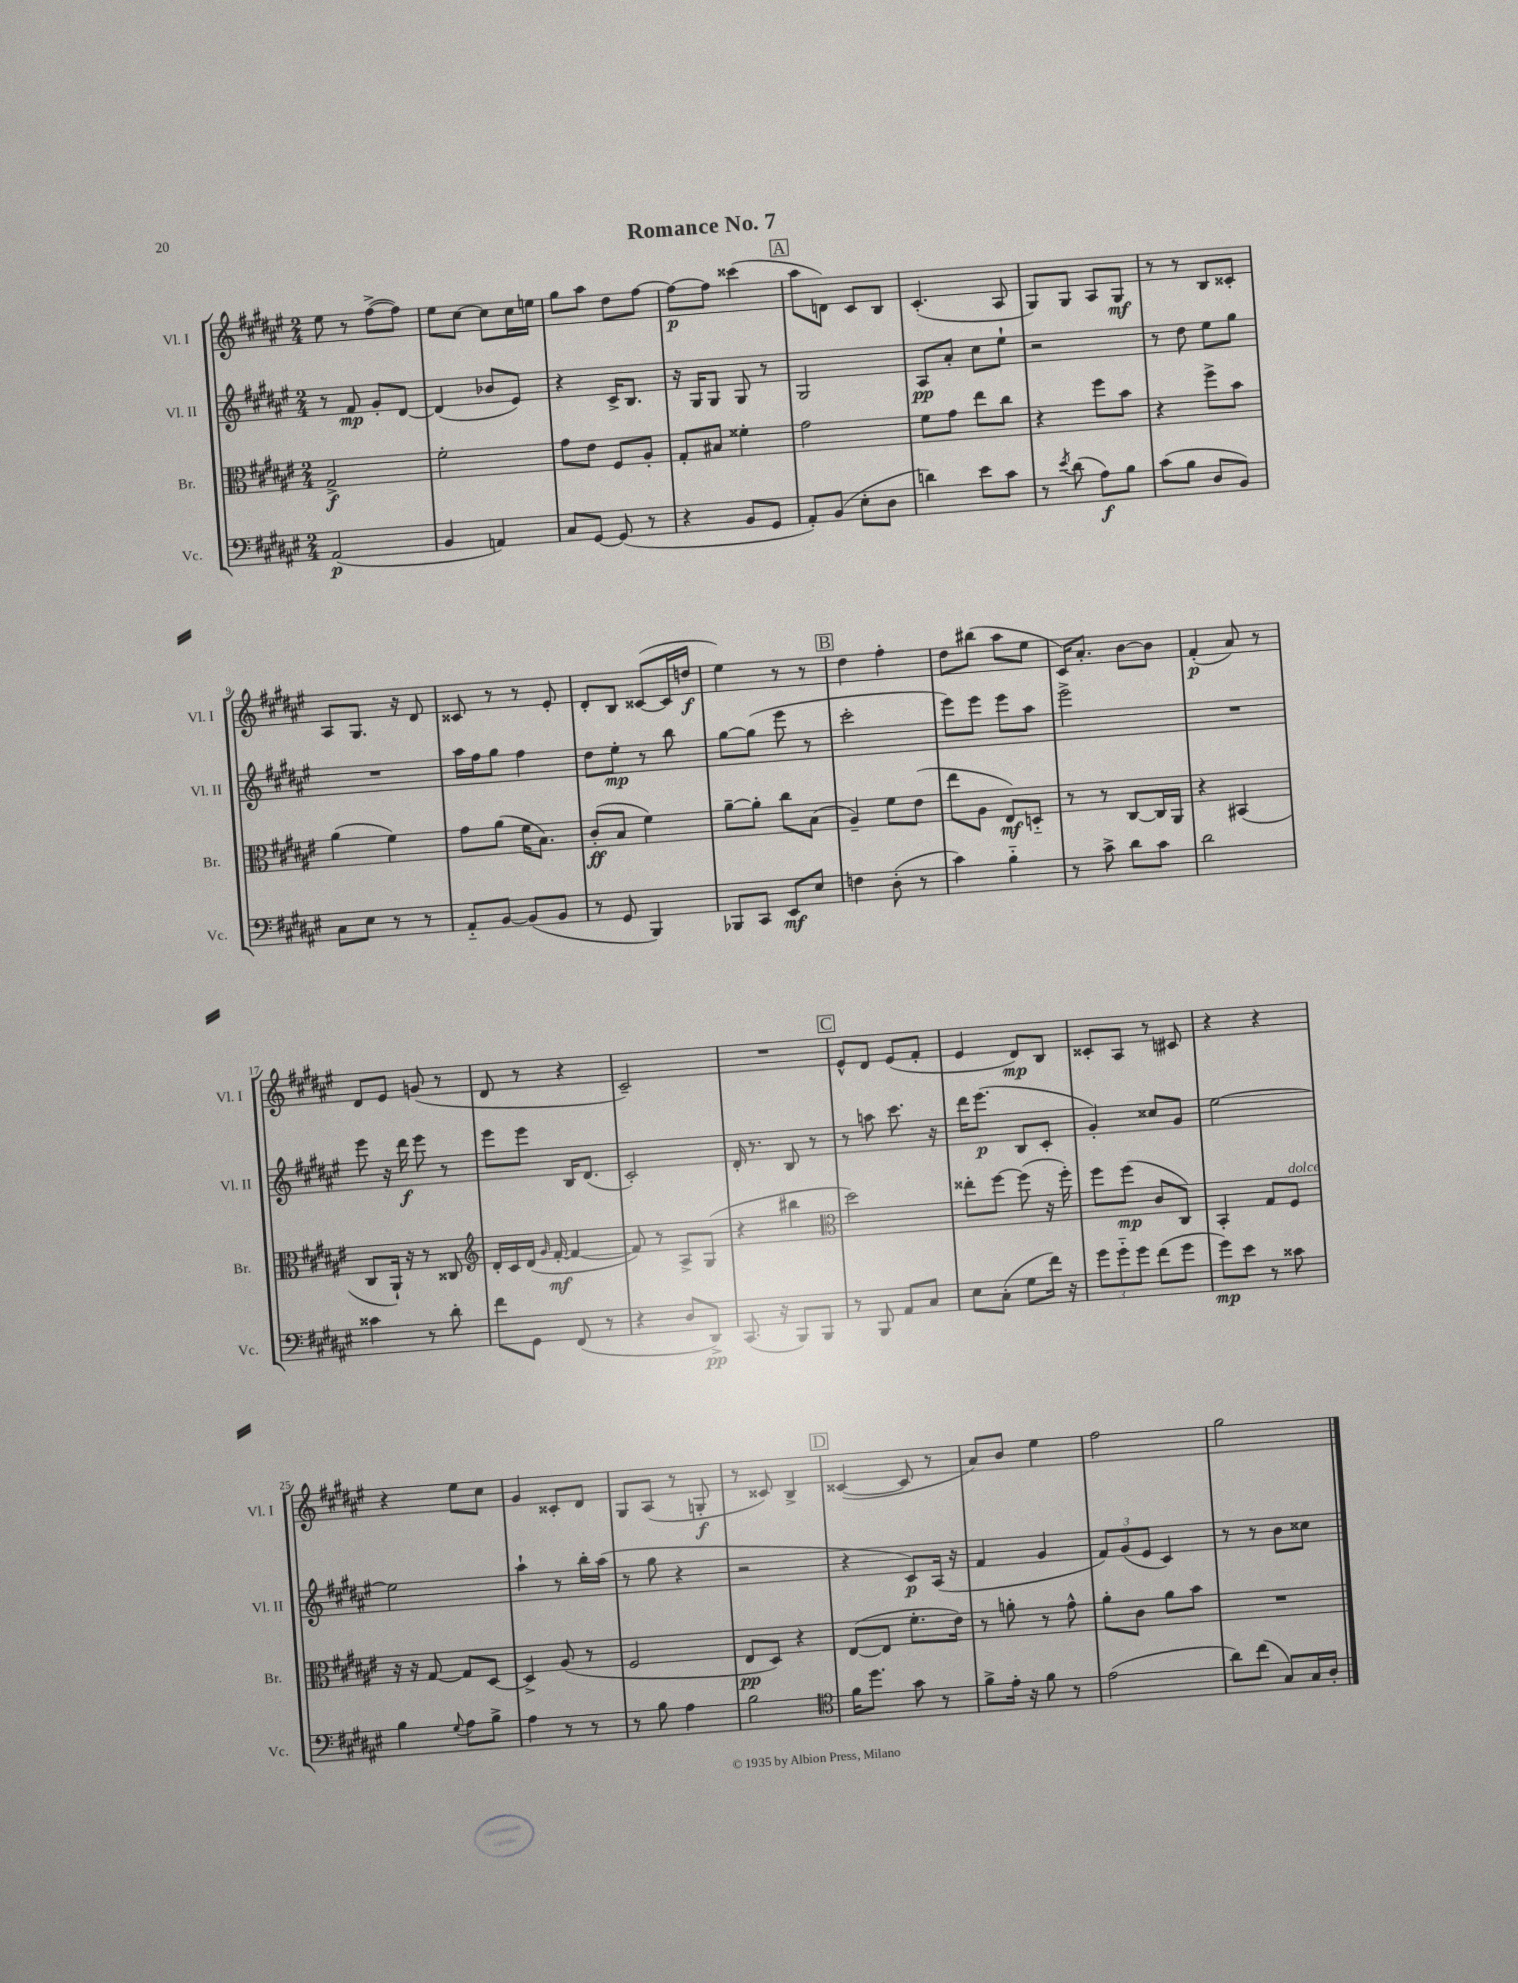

**kern	**kern	**kern	**kern
*staff4	*staff3	*staff2	*staff1
*clefF4	*clefC3	*clefG2	*clefG2
*k[f#c#g#d#a#e#]	*k[f#c#g#d#a#e#]	*k[f#c#g#d#a#e#]	*k[f#c#g#d#a#e#]
*M2/4	*M2/4	*M2/4	*M2/4
(2AA#/	2G#^/	8r	8ee#\
.	.	8f#/	8r
.	.	8g#'/L	([8ff#^\L
.	.	[8d#/J	8ff#\]J)
=	=	=	=
4BB/	2f#'\	(4d#/]	8ee#\L
.	.	.	[8cc#\J
4AA/)	.	8b-/L	8cc#\]L
.	.	8e#/J)	16cc#\L
.	.	.	16ee\JJ
=	=	=	=
8C#/L	8g#\L	4r	8gg#\L
[8GG#/J	8e#\J	.	8aa#\J
(8GG#/]	8F#/L	16c#^/LK	8dd#\L
.	.	8.B/J	.
8r	8A#'/J	.	[8ff#\J
=	=	=	=
4r	8G#'/L	16r	8ff#\_L
.	.	16G#/LK	.
.	8B#/J	8G#/J	8ff#\]J
8BB/L	4f##'\	8G#/	(4ccc##\
8GG#/J	.	8r	.
=	=	=	=
8AA#'/L)	2g#\	2G#/	8aa#\L
(8BB/J	.	.	8d\J)
8E#'\L	.	.	8c#/L
8D#\J	.	.	8B/J
=	=	=	=
4d\)	8f#\L	8A#/L	(4.c#'/
.	8g#\J	8a#'/J	.
8e#\L	8ee#\L	8cc#\L	.
8c#\J	8cc#\J	8ee#`\J	8A#/
=	=	=	=
8r	4r	2r	8G#/L)
8qe#/	.	.	.
(8d#\	.	.	8G#/J
8A#\L)	8ff#\L	.	8A#/L
8B\J	8b\J	.	8G#/J
=	=	=	=
(8c#\L	4r	8r	8r
8B\J	.	8dd#\	8r
8D#/L	8ff#^\L	8ee#\L	8B/L
8BB/J)	8b\J	8gg#\J	8c##'/J
=	=	=	=
8C#\L	(4a#\	2r	8A#/L
8E#\J	.	.	8.G#/J
8r	4f#\)	.	.
.	.	.	16r
8r	.	.	8d#/
=	=	=	=
8AA#'~/L	8g#\L	16aa#\LL	8c##/
.	.	16ff#\J	.
[8BB/J	(8a#\J	8gg#\J	8r
(8BB/]L	16f#\LK	4ff#\	8r
.	8.B\J)	.	.
8BB/J	.	.	8e#'/
=	=	=	=
8r	(8c#'/L	8dd#\L	8d#'/L
8GG#/	8B/J	8ee#'\J	8B/J
4BBB/)	4f#\)	8r	([8c##/L
.	.	8bb\	16c##/]L
.	.	.	16dd/JJ
=	=	=	=
8BBB-/L	[8a#~\L	[8gg#\L	4ee#\)
8CC#/J	8a#'\]J	(8gg#\]J	.
8EE#/L	8cc#\L	8eee#\	8r
8E#/J	(8B\J	8r	8r
=	=	=	=
4F\	4A#~/)	2ccc#'\	4dd#\
(8D#'\	8f#\L	.	4ff#'\
8r	(8e#\J	.	.
=	=	=	=
4c#\)	8ee#\L	8eee#\L)	8dd#\L
.	8A#\J	8eee#\J	(8bb#\J
4B'~\	8E#/L)	8eee#\L	8aa#\L
.	8D'~/J	8aa#\J	8ee#\J
=	=	=	=
8r	8r	2eee#^\	16c#/LK)
.	.	.	8.a#'/J
8c#^\	8r	.	.
8d#\L	[8C#/L	.	[8b\L
8c#\J	16C#/]L	.	8b\]J
.	16AA#/JJ	.	.
=	=	=	=
2d#\	4r	2r	(4f#'/
.	(4BB#/	.	8a#/)
.	.	.	8r
=	=	=	=
4c##\	8C#/L	8eee#\	8d#/L
.	16AA#`/Jk)	16r	8e#/J
.	16r	16ddd#\	.
8r	8r	8eee#\	(8g/
8d#'\	8C##/	8r	8r
=	=	=	=
*	*clefG2	*	*
8f#\L	16d#'/LL	8eee#\L	8d#/
.	16c#/	.	.
8GG#\J	(16d#/JJ	8eee#\J	8r
.	16qqg#/	.	.
.	[16f#'/	.	.
(8FF#/	4f#/_	16B/LK	4r
.	.	(8.d#/J	.
8r	.	.	.
=	=	=	=
4r	8f#/])	2c#'/)	2c#~/)
.	8r	.	.
8D#/L	8A#^/L	.	.
8DD#^/J)	(8G#/J	.	.
=	=	=	=
(8.CC#/	4r	16d#'/	2r
.	.	8.r	.
16r	.	.	.
8BBB/L)	4bb#\	8B/	.
8BBB/J	.	8r	.
=	=	=	=
*	*clefC3	*	*
8r	2dd#\)	8r	8e#^^/L
8BBB/	.	8aa\	8d#/J
8AA#/L	.	8.ccc#\	(8e#/L
8C#/J	.	.	8f#'/J
.	.	16r	.
=	=	=	=
8E#\L	8ee##'\L	16ddd#\LK	4e#/
.	.	(8.eee#\J	.
(8C#'\J	[8ff#\J	.	.
8G#\L	(8ff#\]	8B/L	8d#/L)
16f#\Jk)	16r	8c#'/J	8B/J
16r	16ff#'\)	.	.
=	=	=	=
12g#\L	8ff#\L	4g#'/)	8c##'/L
12g#'~\	.	.	.
.	(8ff#\J	.	8A#/J
12g#\J	.	.	.
(8f#\L	8c#/L	8cc##/L	8r
8g#\J	8C#/J)	8g#/J	8c#/
=	=	=	=
8g#\L)	4BB'/	[2ee#\	4r
8e#\J	.	.	.
8r	8G#/L	.	4r
8c##\	8F#/J	.	.
=	=	=	=
4B\	16r	2ee#\]	4r
.	16r	.	.
.	[8G#/	.	.
8qqG#/	.	.	.
8A#\L	8G#/]L	.	8ee#\L
8B^\J	[8D#/J	.	8cc#\J
=	=	=	=
4A#\	4D#^/]	4aa#`\	4g#/
8r	(8A#/	8r	8c##'/L
8r	8r	16bb'\LL	8d#/J
.	.	(16aa#\JJ	.
=	=	=	=
8r	2F#/	8r	8G#/L
8B\	.	8gg#\	(8A#/J
4A#\	.	4r	8r
.	.	.	8G'/
=	=	=	=
2B\	8E#/L	2r	8r
.	8D#/J)	.	8c##/)
.	4r	.	4B^/
=	=	=	=
*clefC4	*	*	*
16f#\LK	([8E#/L	4r	([4c##/
8.dd#\J	.	.	.
.	8E#/]J	.	.
8g#\	8.f#'\L	8c#/L)	8c##/]
8r	.	(16A#/Jk	8r
.	16e#\Jk)	16r	.
=	=	=	=
8f#^\L	8r	4f#/	8a#/L)
16e#'\Jk	8a'\	.	8b/J
16r	.	.	.
8f#\	8r	4g#/	4ee#\
8r	8g#^^\	.	.
=	=	=	=
(2e#\	8a#'\L	12f#/L)	2ff#\
.	.	(12g#/	.
.	8c#\J	.	.
.	.	12e#/J	.
.	8a#\L	4c#/)	.
.	8b\J	.	.
=	=	=	=
8a#\L)	2r	8r	2gg#\
(8cc#\J	.	8r	.
8G#/L)	.	8b\L	.
16G#/L	.	8cc##\J	.
16A#'/JJ	.	.	.
==	==	==	==
*-	*-	*-	*-
